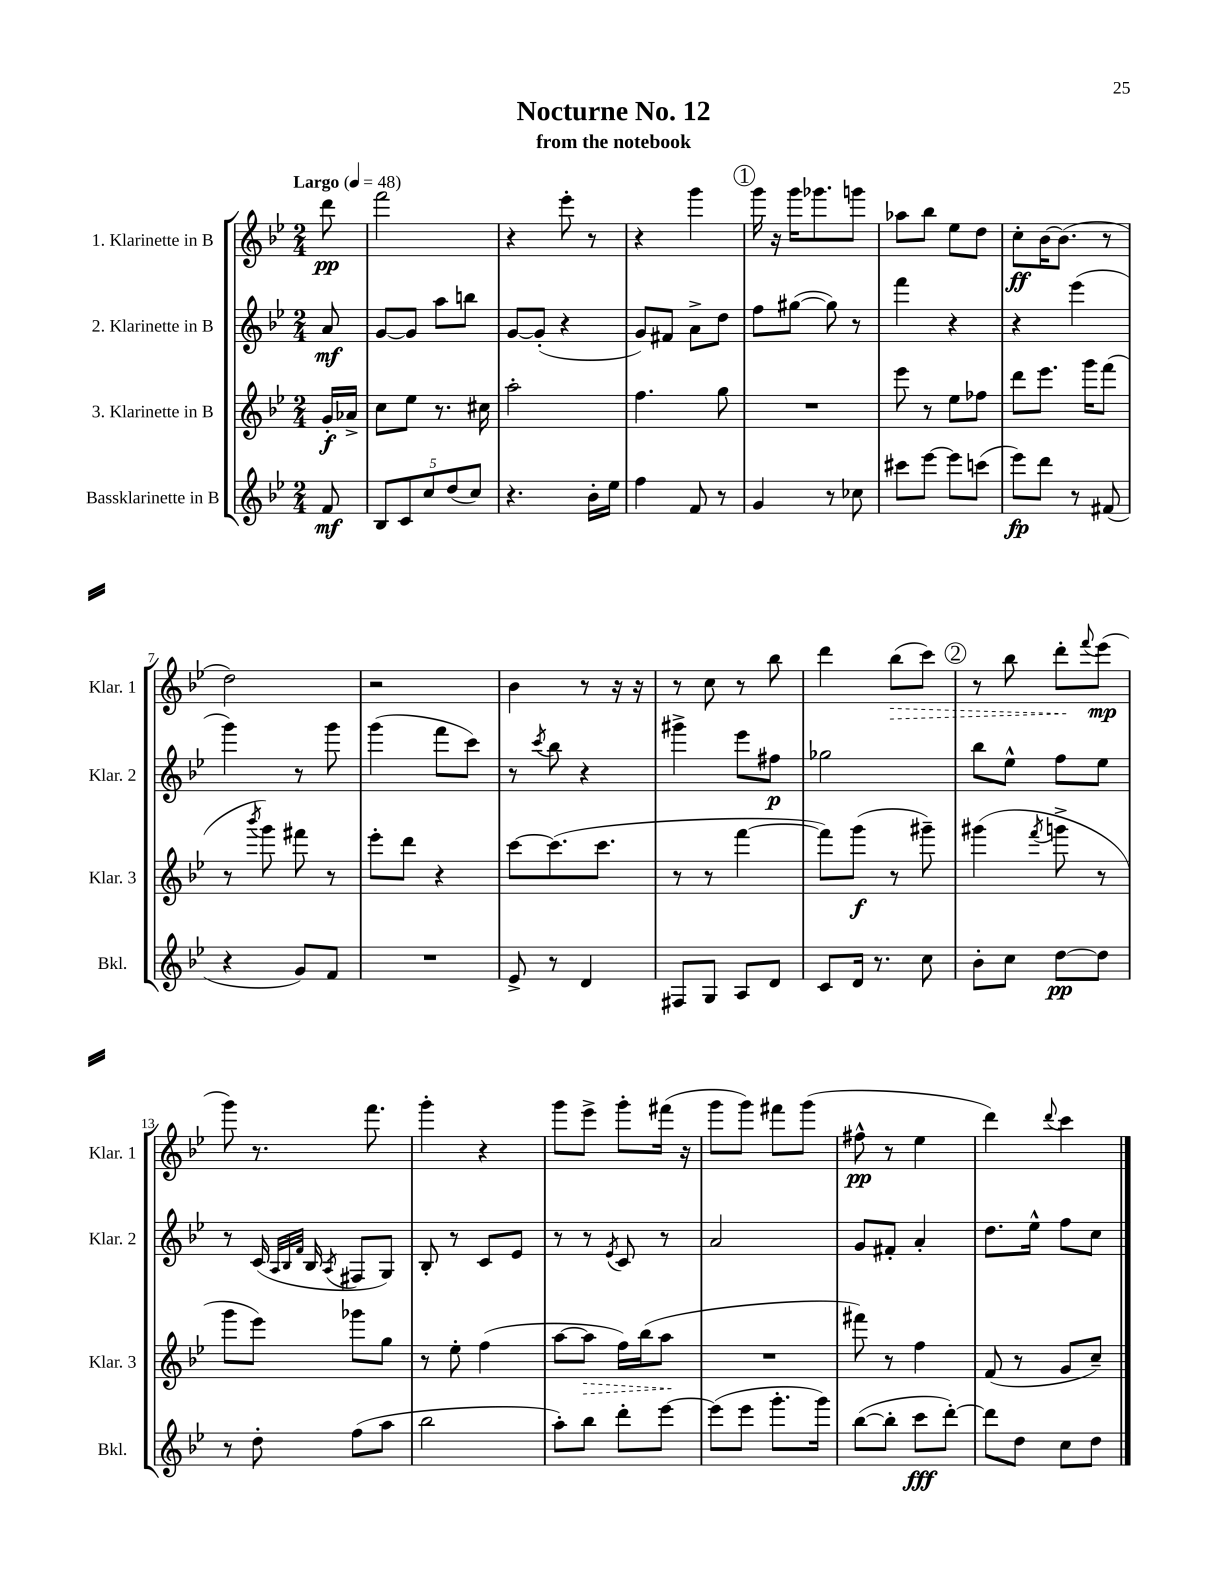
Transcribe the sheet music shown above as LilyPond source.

\header { title = "Nocturne No. 12" subtitle = "from the notebook" }
<<
\new StaffGroup <<
\new Staff = "s0" \with { instrumentName = "1. Klarinette in B" shortInstrumentName = "Klar. 1" } {
    \clef treble \key bes \major \numericTimeSignature \time 2/4 \partial 8 \tempo "Largo" 4 = 48
    d'''8\pp |
    f'''2 |
    r4 ees'''8-. r8 |
    r4 g'''4 |
    \mark \markup { \circle "1" } g'''16 r16 g'''16 ges'''8. g'''8 |
    aes''8 bes''8 ees''8 d''8 |
    c''8-.\ff bes'16~ bes'8.( r8 |
    d''2) |
    r2 |
    bes'4 r8 r16 r16 |
    r8 c''8 r8 bes''8 |
    d'''4 \once \override Hairpin.style = #'dashed-line bes''8\>( c'''8) |
    \mark \markup { \circle "2" } r8 bes''8 d'''8-.\! \appoggiatura { f'''8 } ees'''8\mp( |
    g'''8) r8. f'''8. |
    g'''4-. r4 |
    g'''8 ees'''8-> g'''8-. fis'''16( r16 |
    g'''8 g'''8) fis'''8 g'''8( |
    fis''8-^\pp r8 ees''4 |
    d'''4) \appoggiatura { d'''8 } c'''4 \bar "|." |
}
\new Staff = "s1" \with { instrumentName = "2. Klarinette in B" shortInstrumentName = "Klar. 2" } {
    \clef treble \key bes \major \numericTimeSignature \time 2/4 \partial 8
    a'8\mf |
    g'8~ g'8 a''8 b''8 |
    g'8~ g'8-.( r4 |
    g'8) fis'8 a'8-> d''8 |
    \mark \markup { \circle "1" } f''8 gis''8~( gis''8) r8 |
    f'''4 r4 |
    r4 ees'''4( |
    g'''4) r8 g'''8 |
    g'''4( f'''8 c'''8) |
    r8 \acciaccatura { c'''8 } bes''8 r4 |
    gis'''4-> ees'''8 fis''8\p |
    ges''2 |
    \mark \markup { \circle "2" } bes''8 ees''8-^ f''8 ees''8 |
    r8 c'16( \grace { a32 bes32 f'32 } bes16 \acciaccatura { a8 } fis8 g8) |
    bes8-. r8 c'8 ees'8 |
    r8 r8 \acciaccatura { ees'8 } c'8 r8 |
    a'2 |
    g'8 fis'8-. a'4-. |
    d''8. ees''16-^ f''8 c''8 \bar "|." |
}
\new Staff = "s2" \with { instrumentName = "3. Klarinette in B" shortInstrumentName = "Klar. 3" } {
    \clef treble \key bes \major \numericTimeSignature \time 2/4 \partial 8
    g'16-.\f aes'16-> |
    c''8 ees''8 r8. cis''16 |
    a''2-. |
    f''4. g''8 |
    \mark \markup { \circle "1" } R2 |
    ees'''8 r8 ees''8 fes''8 |
    d'''8 ees'''8. g'''16 f'''8( |
    r8 \acciaccatura { bes'''8 } g'''8) fis'''8 r8 |
    ees'''8-. d'''8 r4 |
    c'''8~ c'''8.( c'''8. |
    r8 r8 f'''4~ |
    f'''8) g'''8\f( r8 gis'''8--) |
    \mark \markup { \circle "2" } gis'''4( \acciaccatura { f'''8 } g'''8-> r8 |
    g'''8 ees'''8) ges'''8 g''8 |
    r8 ees''8-. f''4( |
    a''8~ \once \override Hairpin.style = #'dashed-line a''8\> f''16) bes''16( a''8\! |
    R2 |
    fis'''8) r8 f''4 |
    f'8( r8 g'8 c''8--) \bar "|." |
}
\new Staff = "s3" \with { instrumentName = "Bassklarinette in B" shortInstrumentName = "Bkl." } {
    \clef treble \key bes \major \numericTimeSignature \time 2/4 \partial 8
    f'8\mf |
    \tuplet 5/4 { bes8 c'8 c''8 d''8( c''8) } |
    r4. bes'16-. ees''16 |
    f''4 f'8 r8 |
    \mark \markup { \circle "1" } g'4 r8 ces''8 |
    cis'''8 ees'''8~ ees'''8 c'''8( |
    ees'''8\fp) d'''8 r8 fis'8( |
    r4 g'8) f'8 |
    R2 |
    ees'8-> r8 d'4 |
    fis8 g8 a8 d'8 |
    c'8 d'16 r8. c''8 |
    \mark \markup { \circle "2" } bes'8-. c''8 d''8~\pp d''8 |
    r8 d''8-. f''8( a''8 |
    bes''2 |
    a''8-.) bes''8 d'''8-. ees'''8~ |
    ees'''8( ees'''8 g'''8.-. g'''16) |
    bes''8~( bes''8-. c'''8\fff d'''8~-.) |
    d'''8 d''8 c''8 d''8 \bar "|." |
}
>>
>>
